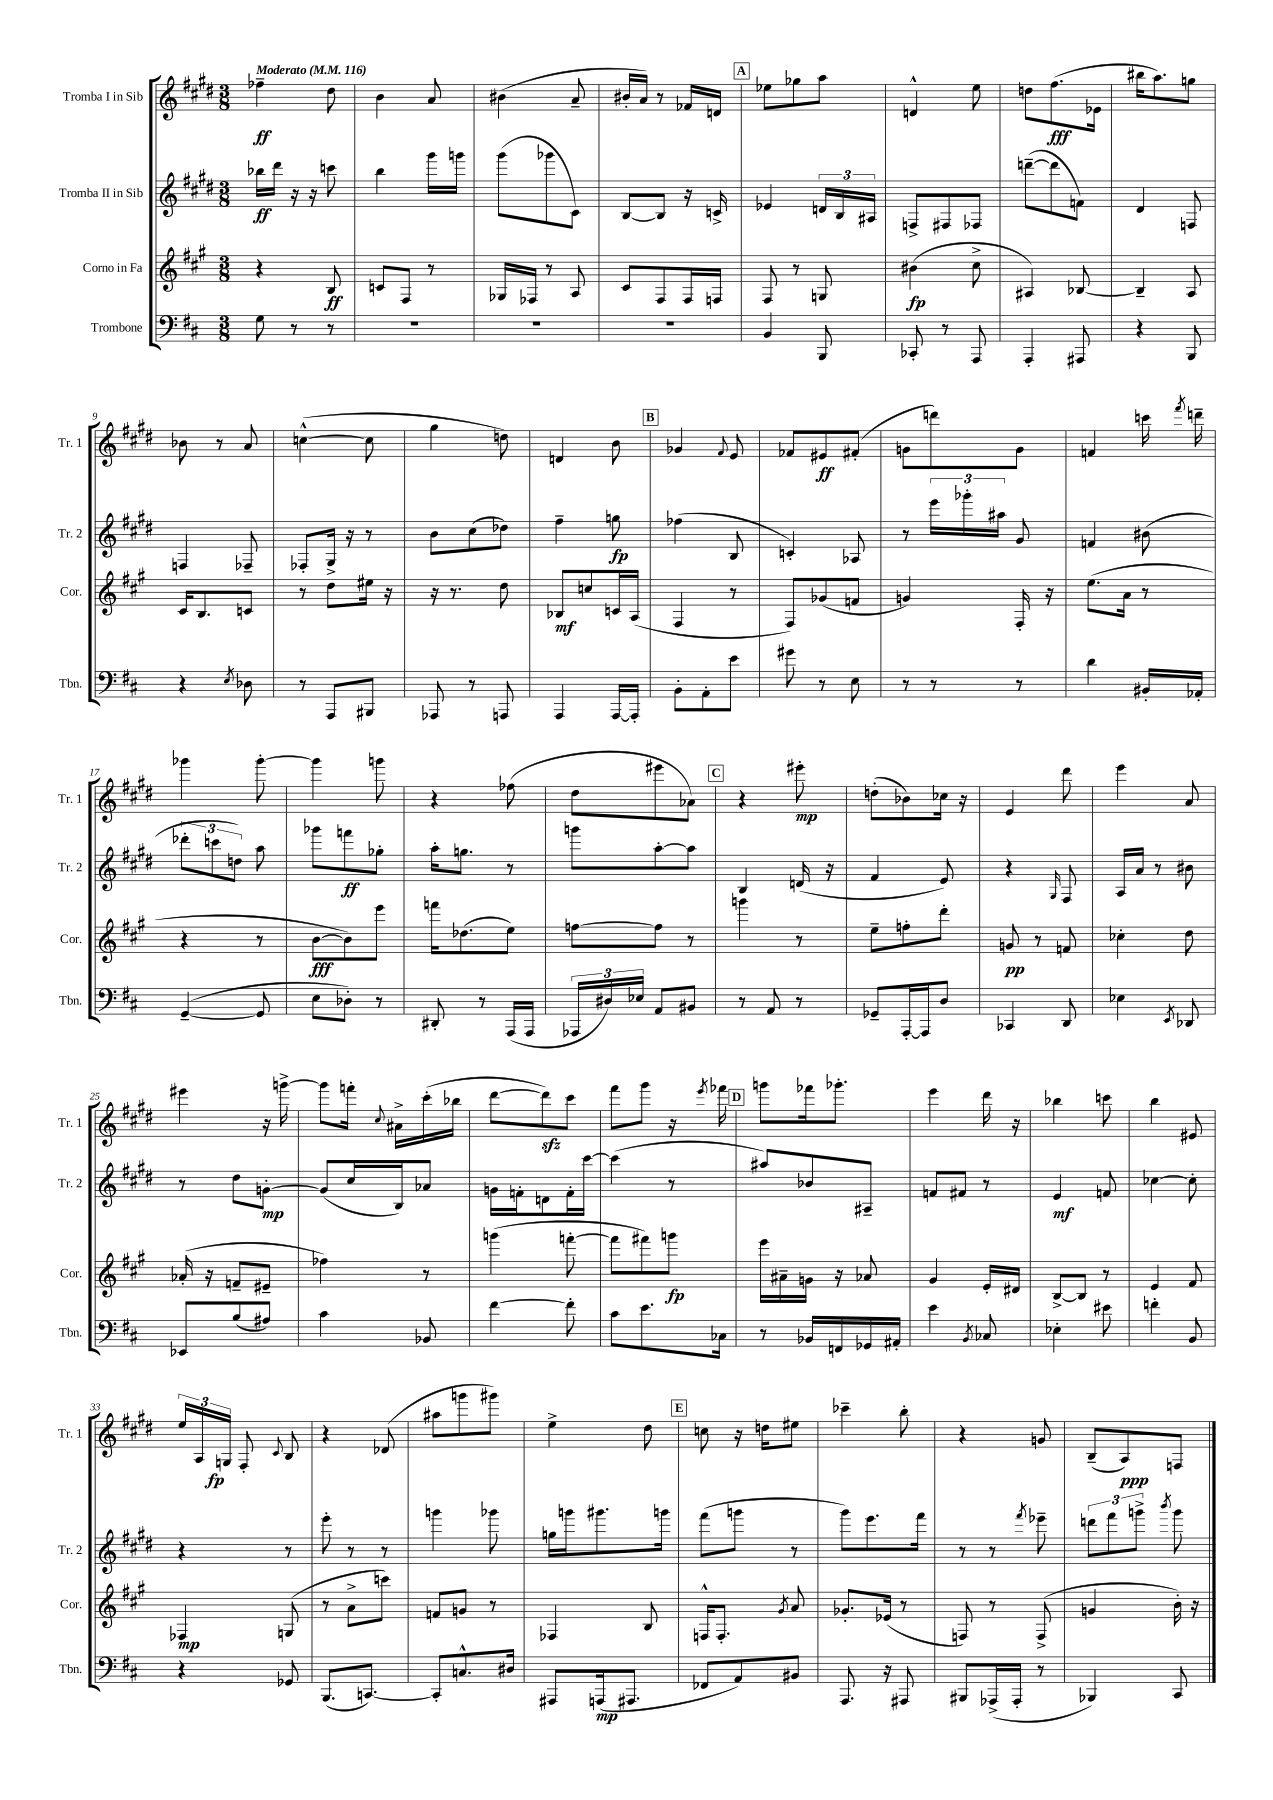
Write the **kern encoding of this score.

**kern	**kern	**kern	**kern
*staff4	*staff3	*staff2	*staff1
*clefF4	*clefG2	*clefG2	*clefG2
*k[f#c#]	*k[f#c#g#]	*k[f#c#g#d#]	*k[f#c#g#d#]
*M3/8	*M3/8	*M3/8	*M3/8
*MM116	*MM116	*MM116	*MM116
8G\	4r	16bb-\LL	4ff-~\
.	.	16ddd#\JJ	.
8r	.	16r	.
.	.	16r	.
8r	8B/	8ccc\	8dd#\
=	=	=	=
4.r	8c/L	4bb\	4b\
.	8F#/J	.	.
.	8r	16ggg#\LL	8a/
.	.	16ggg\JJ	.
=	=	=	=
4.r	16G-/LL	(8ggg#\L	(4b#\
.	16F-/JJ	.	.
.	8r	8ggg-\	.
.	8A/	8c#\J)	8a~/
=	=	=	=
4.r	8c#/L	[8B/L	16b#'/LL
.	.	.	16a/JJ)
.	8F#/	8B/]J	8r
.	16F#/L	16r	16f-/LL
.	16F/JJ	16c^/	16d/JJ
=	=	=	=
4BB/	8F#/	4e-/	8ee-\L
.	8r	.	8gg-\
8BBB/	8G/	24d/LL	8aa\J
.	.	24B/	.
.	.	24A#/JJ	.
=	=	=	=
8CC-'/	(4b#\	8F^/L	4d^^/
8r	.	8F#/	.
8AAA/	8cc#^\	8F-/J	8ee\
=	=	=	=
4AAA'/	4A#/)	([8ddd~\L	8dd\L
.	.	8ddd\]	(8.ff#\
8AAA#/	[8B-/	8f\J)	.
.	.	.	16e-\Jk
=	=	=	=
4r	4B-~/]	4d#/	16bb#\LK
.	.	.	8.aa\)
8BBB/	8A/	8F/	8gg\J
=	=	=	=
4r	16c#/LK	4F/	8b-\
.	8.B/	.	.
.	.	.	8r
8qE/	.	.	.
8D-\	8c/J	8F-~/	8a/
=	=	=	=
8r	8r	8F-'/L	([4cc^^\
8AAA/L	8dd\L	16G#^/Jk	.
.	.	16r	.
8BBB#/J	16ee#\Jk	8r	8cc\]
.	16r	.	.
=	=	=	=
8AAA-/	16r	8b\L	4gg#\
.	8.r	.	.
8r	.	(8cc#\	.
8AAA/	8dd\	8dd-\J)	8dd\)
=	=	=	=
4AAA/	8B-/L	4ff#~\	4d/
.	8cc/	.	.
[16AAA/LL	16c/L	8gg\	8b\
16AAA'/]JJ	(16A/JJ	.	.
=	=	=	=
8BB'\L	4F#/	(4ff-\	4g-/
8AA'\	.	.	.
.	.	.	8qqf#/
8e\J	8r	8B/	8e/
=	=	=	=
8g#\	8F#/L)	4c'/)	8f-/L
8r	(8g-/	.	8e#/
8E\	8f/J	8A-/	(8f#'/J
=	=	=	=
8r	4g/)	8r	8g\L
8r	.	24eee\LL	8ddd\)
.	.	24ggg-'\	.
.	.	24aa#\JJ	.
8r	16F#'/	8g#/	8g\J
.	16r	.	.
=	=	=	=
4d\	(8.ee\L	4f/	4f/
.	16a\Jk	.	.
16BB#'/LL	8r	(8b#\	16ccc\
.	.	.	8qfff#/
16AA-'/JJ	.	.	16ddd~\
=	=	=	=
([4GG~/	4r	12ddd-'\L	4ggg-\
.	.	12ccc\	.
.	.	12dd\J)	.
8GG/]	8r	8aa\	[8ggg-'\
=	=	=	=
8E\L	[8b\L	8ggg-\L	4ggg-\]
8D-'\J)	8b\])	8fff\	.
8r	8eee\J	8gg-'\J	8ggg\
=	=	=	=
8DD#'/	16fff\LK	16aa'\LK	4r
.	(8.dd-\	8.gg\J	.
8r	.	.	.
(16AAA/LL	8ee\J)	8r	(8ff-\
16AAA/JJ	.	.	.
=	=	=	=
24AAA-/LL	[8ff\L	8ggg\L	8dd#\L
24D#/)	.	.	.
24E-/JJ	.	.	.
8AA/L	8ff\]J	[8aa'\	8eee#\
8BB#/J	8r	8aa\]J	8a-\J)
=	=	=	=
8r	4ggg\	4B/	4r
8AA/	.	.	.
8r	8r	(16d/	8eee#'\
.	.	16r	.
=	=	=	=
8GG-~/L	8ee~\L	4f#/	(8dd'\L
[16AAA'/L	8ff'\	.	8b-\)
16AAA/]J	.	.	.
8D/J	8ddd'\J	8e/)	16cc-\Jk
.	.	.	16r
=	=	=	=
4CC-/	8g/	4r	4e/
.	8r	.	.
.	.	16qqG#/	.
8DD/	8f/	8F#/	8ddd#\
=	=	=	=
4E-\	4cc-'\	16A/LL	4eee\
.	.	16a/JJ	.
.	.	8r	.
8qEE/	.	.	.
8DD-/	8dd\	8b#\	8a/
=	=	=	=
8EE-/L	(16a-'/	8r	4eee#\
.	16r	.	.
(8B/	8f~/L	8dd#\L	.
8A#/J)	8e#~/J	[8g'\J	16r
.	.	.	[16ggg^\
=	=	=	=
4c#\	4ff-\)	(8g/]L	8ggg\]L
.	.	16cc#/L	16fff'\Jk
.	.	.	8qqcc#/
.	.	16B/J)	16a#^\LL
8BB-/	8r	8a-/J	(16ccc#'\
.	.	.	16bb-\JJ
=	=	=	=
[4f#\	(4ggg\	16g\LL	[8ddd#\L
.	.	16f'\J	.
.	.	8d\	8ddd#\])
8f#'\]	[8fff'\	16f'\L	8ccc#\J
.	.	[16ccc#\JJ	.
=	=	=	=
8c#\L	8fff\]L	(4ccc#\]	8fff#\L
8.e\	8fff#\)	.	8ggg#\J
.	8ggg\J	8r	16r
.	.	.	8qeee/
16C-\Jk	.	.	16fff-\
=	=	=	=
8r	16eee\LL	8aa#/L)	8ggg\L
.	16a#~\	.	.
16BB-/LL	16g\JJ	8b-/	16fff-\k
16FF/	16r	.	8.ggg-'\J
16GG-/	8a-/	8A#~/J	.
16AA#'/JJ	.	.	.
=	=	=	=
4e\	4g#/	8f/L	4eee\
.	.	8f#/J	.
8qBB/	.	.	.
8C-/	16e'/LL	8r	16ddd#\
.	16d#/JJ	.	16r
=	=	=	=
4E-'\	[8B^/L	4e/	4bb-\
.	8B/]J	.	.
8e#\	8r	8f/	8ccc\
=	=	=	=
4f'\	4e/	[4cc-\	4bb\
8BB/	8f#/	8cc-'\]	8e#/
=	=	=	=
4r	4F-/	4r	24ee/LL
.	.	.	24A/
.	.	.	24G/JJ
.	.	.	8F#'/
.	.	.	8qqc#/
8GG-/	(8G/	8r	8B/
=	=	=	=
(8.BBB/L	8r	8eee'\	4r
.	8a^\L	8r	.
[8.CC/J)	.	.	.
.	8ccc\J)	8r	(8d-/
=	=	=	=
8CC'/]L	8f/L	4ggg\	8aa#\L
8.C^^/	8g/J	.	8ggg\
.	8r	8ggg-\	8ggg#\J)
16D#/Jk	.	.	.
=	=	=	=
8AAA#/L	4F-/	16gg\LL	4ee^\
.	.	16ggg\J	.
(16AAA/k	.	8.ggg#\	.
8.AAA#/J	.	.	.
.	8B/	.	8dd#\
.	.	16ggg\Jk	.
=	=	=	=
8FF-/L	16F^^/LK	(8fff#\L	8cc\
.	8.F'/J	.	.
8AA/)	.	8ggg\J	16r
.	.	.	16dd\LK
.	8qg#/	.	.
8BB#/J	8a/	8r	8ee#\J
=	=	=	=
8.AAA/	8.g-'/L	8ggg#\L)	4ccc-~\
.	.	8.eee\	.
16r	(16e-/Jk	.	.
8AAA#/	8r	.	8bb'\
.	.	16fff#\Jk	.
=	=	=	=
8BBB#/L	8F/)	8r	4r
(16AAA-^/L	8r	8r	.
16AAA-'/JJ	.	.	.
.	.	8qfff#/	.
8r	(8F^/	8eee-~\	8g/
=	=	=	=
4BBB-/)	4g/	12ddd\L	(8B~/L
.	.	12fff#\	.
.	.	.	8A/)
.	.	12ggg^\J	.
.	.	8qbbb/	.
8CC#/	16b'\)	8ggg\	8F/J
.	16r	.	.
==	==	==	==
*-	*-	*-	*-
